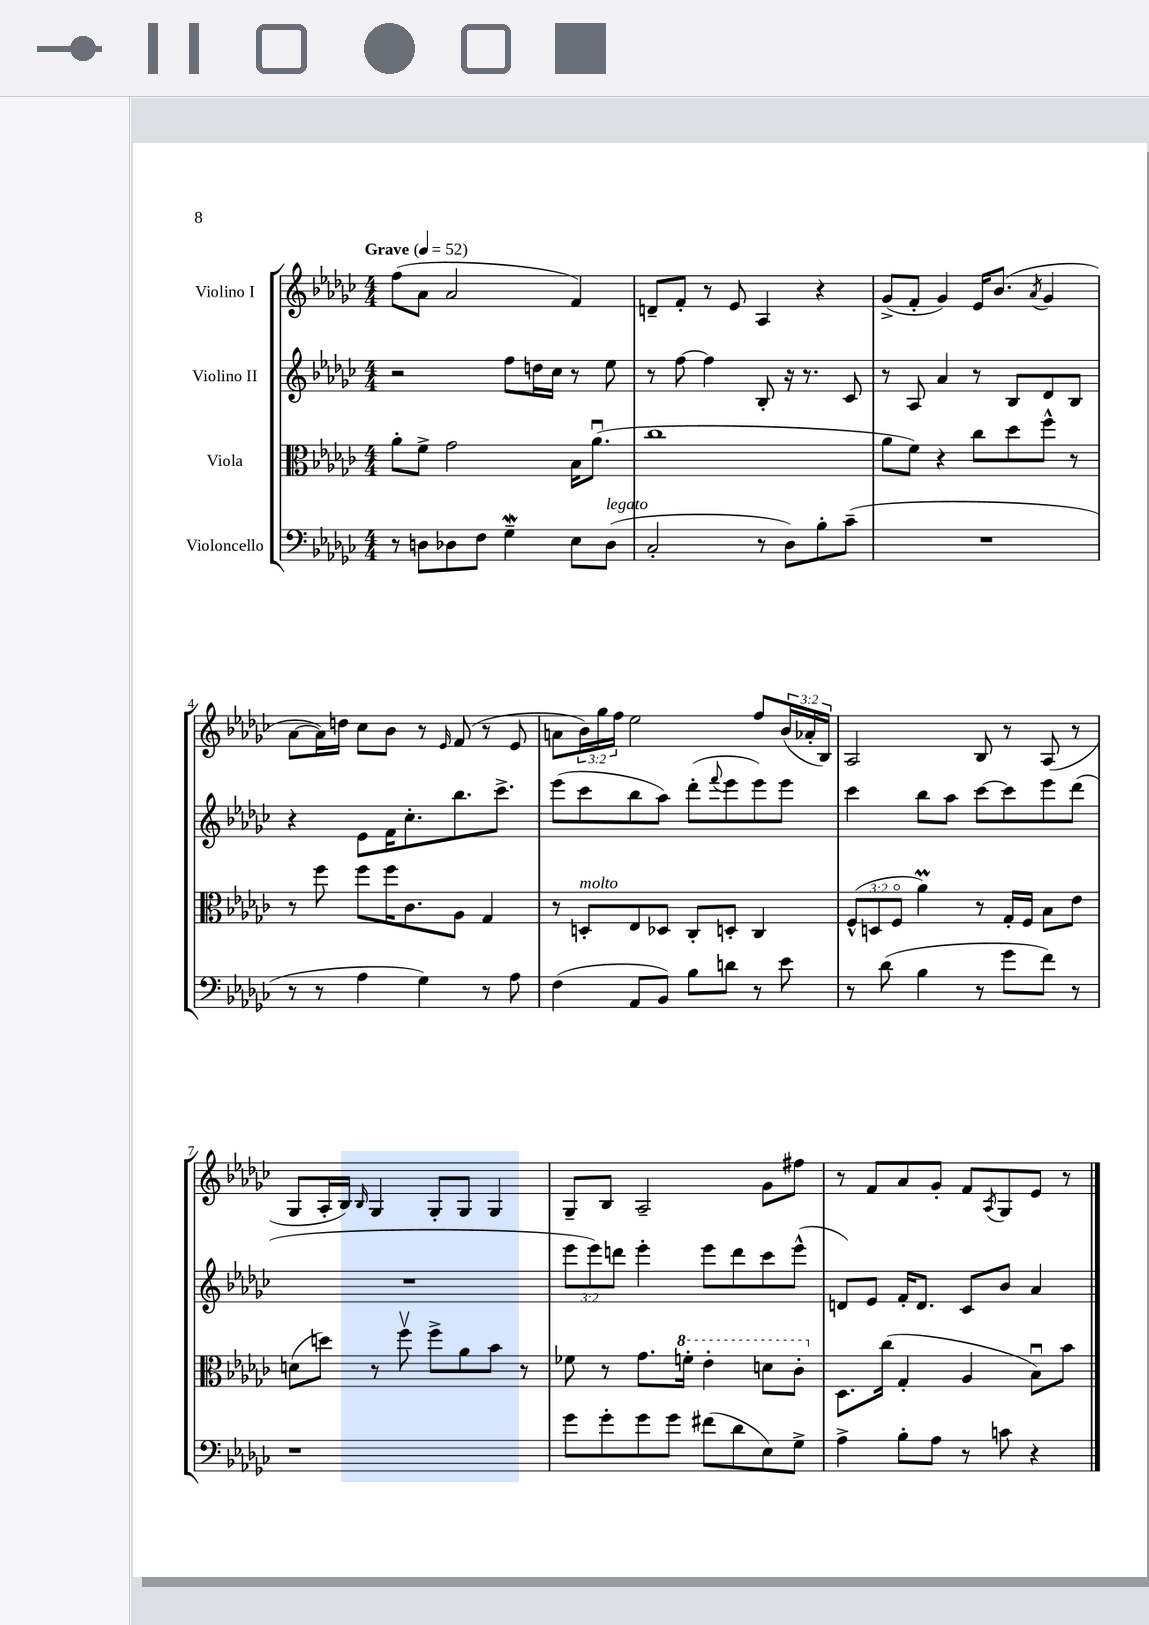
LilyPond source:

<<
\new StaffGroup <<
\new Staff = "s0" \with { instrumentName = "Violino I" } {
    \clef treble \key ges \major \numericTimeSignature \time 4/4 \override Staff.TupletNumber.text = #tuplet-number::calc-fraction-text \tempo "Grave" 4 = 52
    f''8( aes'8 aes'2 f'4) |
    d'8-- f'8-. r8 ees'8 aes4 r4 |
    ges'8->( f'8-. ges'4) ees'16 bes'8.( \acciaccatura { aes'8 } ges'4 |
    aes'8~ aes'16) d''16 ces''8 bes'8 r8 \grace { ees'16 } f'8( r8 ees'8 |
    a'8 \tuplet 3/2 { bes'16) ges''16 f''16 } ees''2 f''8 \tuplet 3/2 { bes'16( aes'16-. bes16) } |
    aes2 bes8 r8 aes8( r8 |
    ges8 aes16-. bes16) \grace { bes16 } ges4 ges8-. ges8 ges4 |
    ges8-- bes8 aes2-- ges'8 fis''8 |
    r8 f'8 aes'8 ges'8-. f'8 \acciaccatura { aes8 } ges8 ees'8 r8 \bar "|." |
}
\new Staff = "s1" \with { instrumentName = "Violino II" } {
    \clef treble \key ges \major \numericTimeSignature \time 4/4 \override Staff.TupletNumber.text = #tuplet-number::calc-fraction-text
    r2 f''8 d''16 ces''16 r8 ees''8 |
    r8 f''8~ f''4 bes8-. r16 r8. ces'8 |
    r8 aes8 aes'4 r8 bes8 des'8 bes8 |
    r4 ees'8 f'16 ces''8.-. bes''8. ces'''8.-> |
    ees'''8( ces'''8 bes''8 aes''8) des'''8-.( \appoggiatura { f'''8 } ees'''8 ees'''8) ees'''8 |
    ces'''4 bes''8 aes''8 ces'''8~ ces'''8 ees'''8 des'''8( |
    R1 |
    \tuplet 3/2 { ees'''8 ees'''8) d'''8 } ees'''4-. ees'''8 d'''8 ces'''8 ees'''8-^( |
    d'8) ees'8 f'16-. d'8. ces'8 bes'8 aes'4 \bar "|." |
}
\new Staff = "s2" \with { instrumentName = "Viola" } {
    \clef alto \key ges \major \numericTimeSignature \time 4/4 \override Staff.TupletNumber.text = #tuplet-number::calc-fraction-text
    aes'8-. f'8-> ges'2 bes16 aes'8.\downbow( |
    ces''1 |
    aes'8 f'8) r4 ces''8 des''8 f''8-^ r8 |
    r8 f''8 f''8 f''16 ces'8. aes8 ges4 |
    r8 d8-.^\markup { \italic "molto" } ees8 des8 ces8-. d8-. ces4 |
    \tuplet 3/2 { f8-^( d8 f8\flageolet } aes'4\prall) r8 ges16-. f16 bes8 ees'8 |
    d'8( d''8) r8 f''8\upbow f''8-> aes'8 bes'8 r8 |
    fes'8 r8 ges'8. \ottava #1 f''!16-. ees''4-. d''8 ces''8-. \ottava #0 |
    des8. ces''16( ges4-. aes4 bes8\downbow) bes'8 \bar "|." |
}
\new Staff = "s3" \with { instrumentName = "Violoncello" } {
    \clef bass \key ges \major \numericTimeSignature \time 4/4
    r8 d8 des8 f8 ges4--\mordent ees8 des8^\markup { \italic "legato" }( |
    ces2-. r8 des8) bes8-. ces'8--( |
    R1 |
    r8 r8 aes4 ges4) r8 aes8 |
    f4( aes,8 bes,8) bes8 d'8 r8 ees'8 |
    r8 des'8( bes4 r8 ges'8 f'8) r8 |
    r1 |
    ges'8 ges'8-. ges'8 ges'8 fis'8( des'8 ees8) ges8-> |
    aes4-> bes8-. aes8 r8 c'8 r4 \bar "|." |
}
>>
>>
